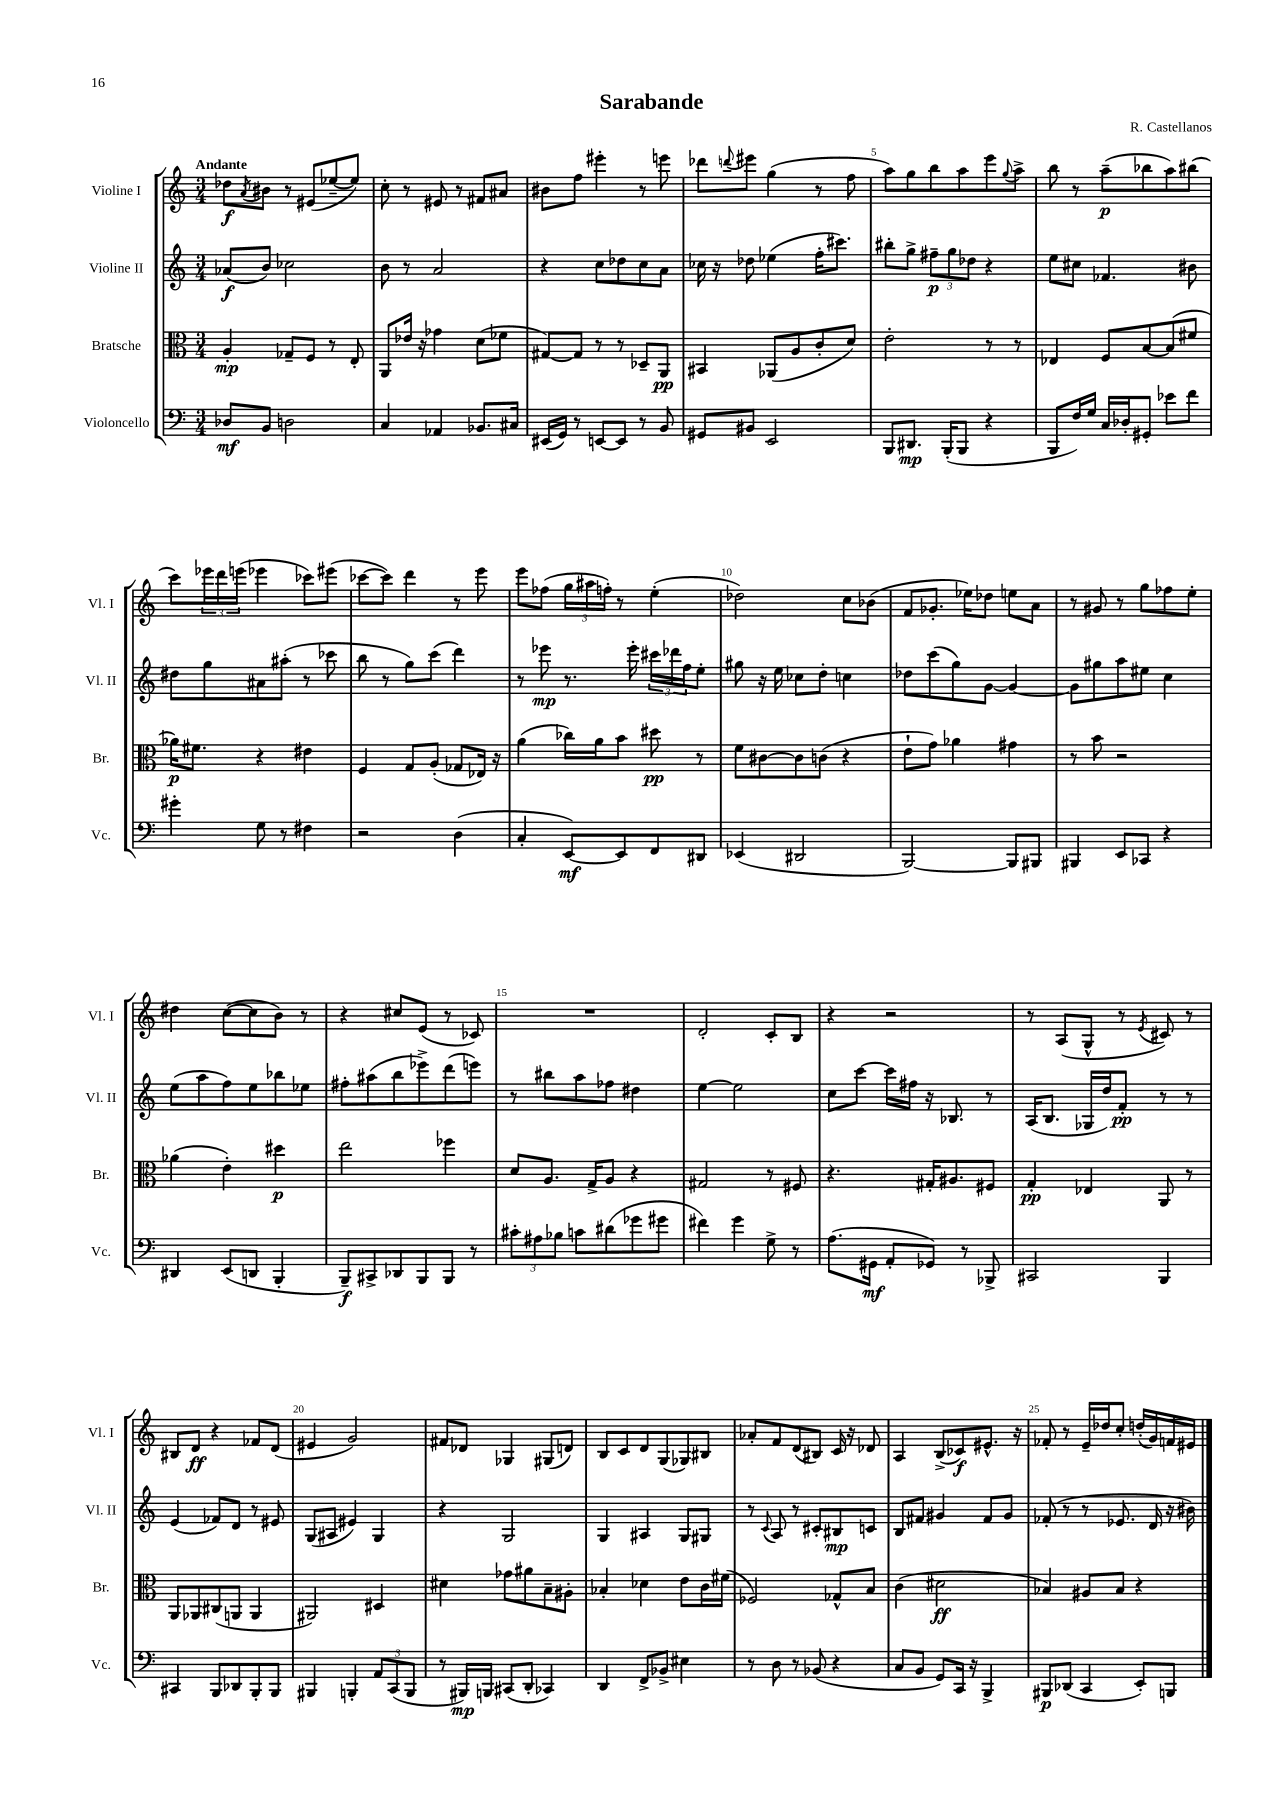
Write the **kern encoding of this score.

**kern	**kern	**kern	**kern
*staff4	*staff3	*staff2	*staff1
*clefF4	*clefC3	*clefG2	*clefG2
*k[]	*k[]	*k[]	*k[]
*M3/4	*M3/4	*M3/4	*M3/4
8D-/L	4A'/	(8a-/L	8dd-\L
.	.	.	8qa/
8BB/J	.	8b/J)	8b#\J
2D\	8G-~/L	2cc-\	8r
.	8F/J	.	(8e#/L
.	8r	.	[8ee-~/
.	8E'/	.	8ee-/]J)
=	=	=	=
4C/	8AA/L	8b\	8cc'\
.	16e-/Jk	8r	8r
.	16r	.	.
4AA-/	4g-\	2a/	8e#/
.	.	.	8r
8.BB-/L	(8d\L	.	8f#/L
.	8f-\J	.	8a#/J
16C#/Jk	.	.	.
=	=	=	=
(16EE#/LL	[8G#/L)	4r	8b#\L
16GG/JJ)	.	.	.
8r	8G#/]J	.	8ff\J
[8EE/L	8r	8cc\L	4eee#'\
8EE/]J	8r	8dd-\	.
8r	8D-~/L	8cc\	8r
8BB/	8AA/J	8a\J	8eee\
=	=	=	=
8GG#/L	4BB#/	16cc-\	8ddd-\L
.	.	16r	.
.	.	.	8qqddd/
8BB#/J	.	8dd-\	8eee#\J
2EE/	(8AA-/L	(4ee-\	(4gg\
.	8A/	.	.
.	8c'/	16ff'\LK	8r
.	.	8.ccc#\J)	.
.	8d/J)	.	8ff\
=	=	=	=
8BBB/L	2e'\	8bb#'\L	8aa\L)
8.DD#/J	.	8gg^\J	8gg\
.	.	12ff#~\L	8bb\
(16BBB'/LK	.	.	.
.	.	12gg\	.
8BBB/J	.	.	8aa\
.	.	12dd-\J	.
4r	8r	4r	8eee\
.	.	.	8qqgg/
.	8r	.	8aa^\J
=	=	=	=
8BBB/L	4E-/	8ee\L	8bb\
16F/L)	.	8cc#\J	8r
16G/JJ	.	.	.
16C/LL	8F/L	4.f-/	(8aa~\L
16D-'/J	.	.	.
8GG#'/J	[8B/	.	8bb-\
8e-\L	(8B/]	.	8aa\)
8f\J	8f#/J	8b#\	(8bb#\J
=	=	=	=
4g#'\	16a-\LK)	8dd#\L	8ccc\L)
.	8.f#\J	.	.
.	.	8gg\	24eee-\L
.	.	.	24ddd\
.	.	.	(24eee\JJ
8G\	4r	8a#\	4eee-\
8r	.	(8aa#'\J	.
4F#\	4e#\	8r	8ccc-\L)
.	.	8ccc-\	(8eee#\J
=	=	=	=
2r	4F/	8bb\	[8ccc-\L
.	.	8r	8ccc-\]J)
.	8G/L	8gg\L)	4ddd\
.	(8A'/J	(8ccc\J	.
(4D\	8G-/L	4ddd\)	8r
.	16E-/Jk)	.	8eee\
.	16r	.	.
=	=	=	=
4C'/	(4a\	8r	8eee\L
.	.	8eee-\	(8ff-\J
[8EE/L)	16cc-\LL)	8.r	24gg\LL
.	.	.	24aa#\
.	16a\J	.	.
.	.	.	24ff'\JJ)
8EE/]	8b\J	.	8r
.	.	16eee-'\	.
8FF/	8dd#\	24ccc#\LL	(4ee'\
.	.	24ddd-\	.
.	.	24ff\J	.
8DD#/J	8r	8ee'\J	.
=	=	=	=
(4EE-/	8f\L	8gg#\	2dd-\)
.	[8c#\	16r	.
.	.	16ee\	.
2DD#/	8c#\]	8cc-\L	.
.	(8c\J	8dd'\J	.
.	4r	4cc\	8cc\L
.	.	.	(8b-\J
=	=	=	=
[2BBB/)	8e`\L	8dd-\L	8f/L
.	8g\J)	(8ccc\	8.g-'/J
.	4a-\	8gg\)	.
.	.	.	16ee-\LK)
.	.	[8g\J	8dd-\J
8BBB/]L	4g#\	4g/_	8ee\L
8BBB#/J	.	.	8a\J
=	=	=	=
4BBB#/	8r	8g\]L	8r
.	8b\	8gg#\	8g#/
8EE/L	2r	8aa\	8r
8CC-/J	.	8ee#\J	8gg\L
4r	.	4cc\	8ff-\
.	.	.	8ee'\J
=	=	=	=
4DD#/	(4a-\	(8ee\L	4dd#\
.	.	8aa\	.
(8EE/L	4e'\)	8ff\)	([8cc\L
8DD/J	.	8ee\	8cc\]
4BBB'/	4dd#\	8bb-\	8b\J)
.	.	8ee-\J	8r
=	=	=	=
8BBB~/L)	2ee\	8ff#'\L	4r
8CC#^/	.	(8aa#\	.
8DD-/	.	8bb\	8cc#/L
8BBB/	.	8eee-^\)	(8e/J
8BBB/J	4ff-\	(8ddd\	8r
8r	.	8eee\J)	8c-/)
=	=	=	=
12c#'\L	8d/L	8r	2.r
12A#\	.	.	.
.	8.A/J	8bb#\L	.
12B-\J	.	.	.
8c\L	.	8aa\	.
.	16G^/LK	.	.
(8d#\	8A/J	8ff-\J	.
8g-\	4r	4dd#\	.
8g#\J	.	.	.
=	=	=	=
4f#\)	2G#/	[4ee\	2d'/
4g\	.	2ee\]	.
8G^\	8r	.	8c'/L
8r	8F#/	.	8B/J
=	=	=	=
(8.A\L	4.r	8cc\L	4r
.	.	[8ccc\J	.
16GG#\Jk	.	.	.
8AA'/L	.	16ccc\]LL	2r
.	.	16ff#\JJ	.
8GG-/J)	16G#'/LK	16r	.
.	8.A#/	8.B-/	.
8r	.	.	.
8BBB-^/	8F#/J	8r	.
=	=	=	=
2CC#/	4G'/	(16A/LK	8r
.	.	8.B/J	.
.	.	.	(8A/L
.	4E-/	16G-/LL	8G^^/J
.	.	16dd/J)	.
.	.	8f'/J	8r
.	.	.	8qe/
4BBB/	8AA/	8r	8c#/)
.	8r	8r	8r
=	=	=	=
4CC#/	8AA/L	(4e/	8B#/L
.	8AA-/	.	8d/J
8BBB/L	(8C#/	8f-/L)	4r
8DD-/	8AA/J	8d/J	.
8BBB'/	4AA/	8r	8f-/L
8BBB/J	.	8e#/	(8d/J
=	=	=	=
4BBB#/	2AA#/)	(8G/L	4e#/
.	.	8A#/J	.
4BBB'/	.	4e#/)	2g/)
12AA/L	4D#/	4G/	.
(12CC/	.	.	.
12BBB/J	.	.	.
=	=	=	=
8r	4d#\	4r	8f#/L
16BBB#/LL)	.	.	8d-/J
16BBB/JJ	.	.	.
(8CC#/L	8g-\L	2G/	4G-/
8DD'/J	8a#\	.	.
4CC-/)	8B~\	.	(8G#/L
.	8A#'\J	.	8d/J)
=	=	=	=
4DD/	4B-'/	4G/	8B/L
.	.	.	8c/
8FF^/L	4d-\	4A#/	8d/
8BB-^/J	.	.	(8G/
4E#\	8e\L	8G/L	8G-/)
.	16c\L	8G#/J	8B#/J
.	(16f#\JJ	.	.
=	=	=	=
8r	2F-/)	8r	8a-'/L
.	.	8qqc/	.
8D\	.	8A/	8f/
8r	.	8r	(8d/
(8BB-/	.	8c#'/L	8B#/J)
4r	8G-^^/L	8B#/	16c/
.	.	.	16r
.	8B/J	8c/J	8d-/
=	=	=	=
8C/L	(4c\	8B/L	4A/
8BB/J	.	8f#/J	.
8GG/L)	2d#\	4g#/	(8B^/L
16CC/Jk	.	.	8c-/)
16r	.	.	.
4BBB^/	.	8f#/L	8.e#^^/J
.	.	8g#/J	.
.	.	.	16r
=	=	=	=
8BBB#/L	4B-/)	(8f-'/	8f-'/
(8DD-/J	.	8r	8r
4CC/	8A#/L	8r	16e~/LL
.	.	.	16dd-/J
.	8B-/J	8.e-/	8cc'/J
8EE'/L)	4r	.	(16dd'/LL
.	.	16d/	16g/)
8BBB/J	.	16r	16f/
.	.	16b#\)	16e#/JJ
==	==	==	==
*-	*-	*-	*-
